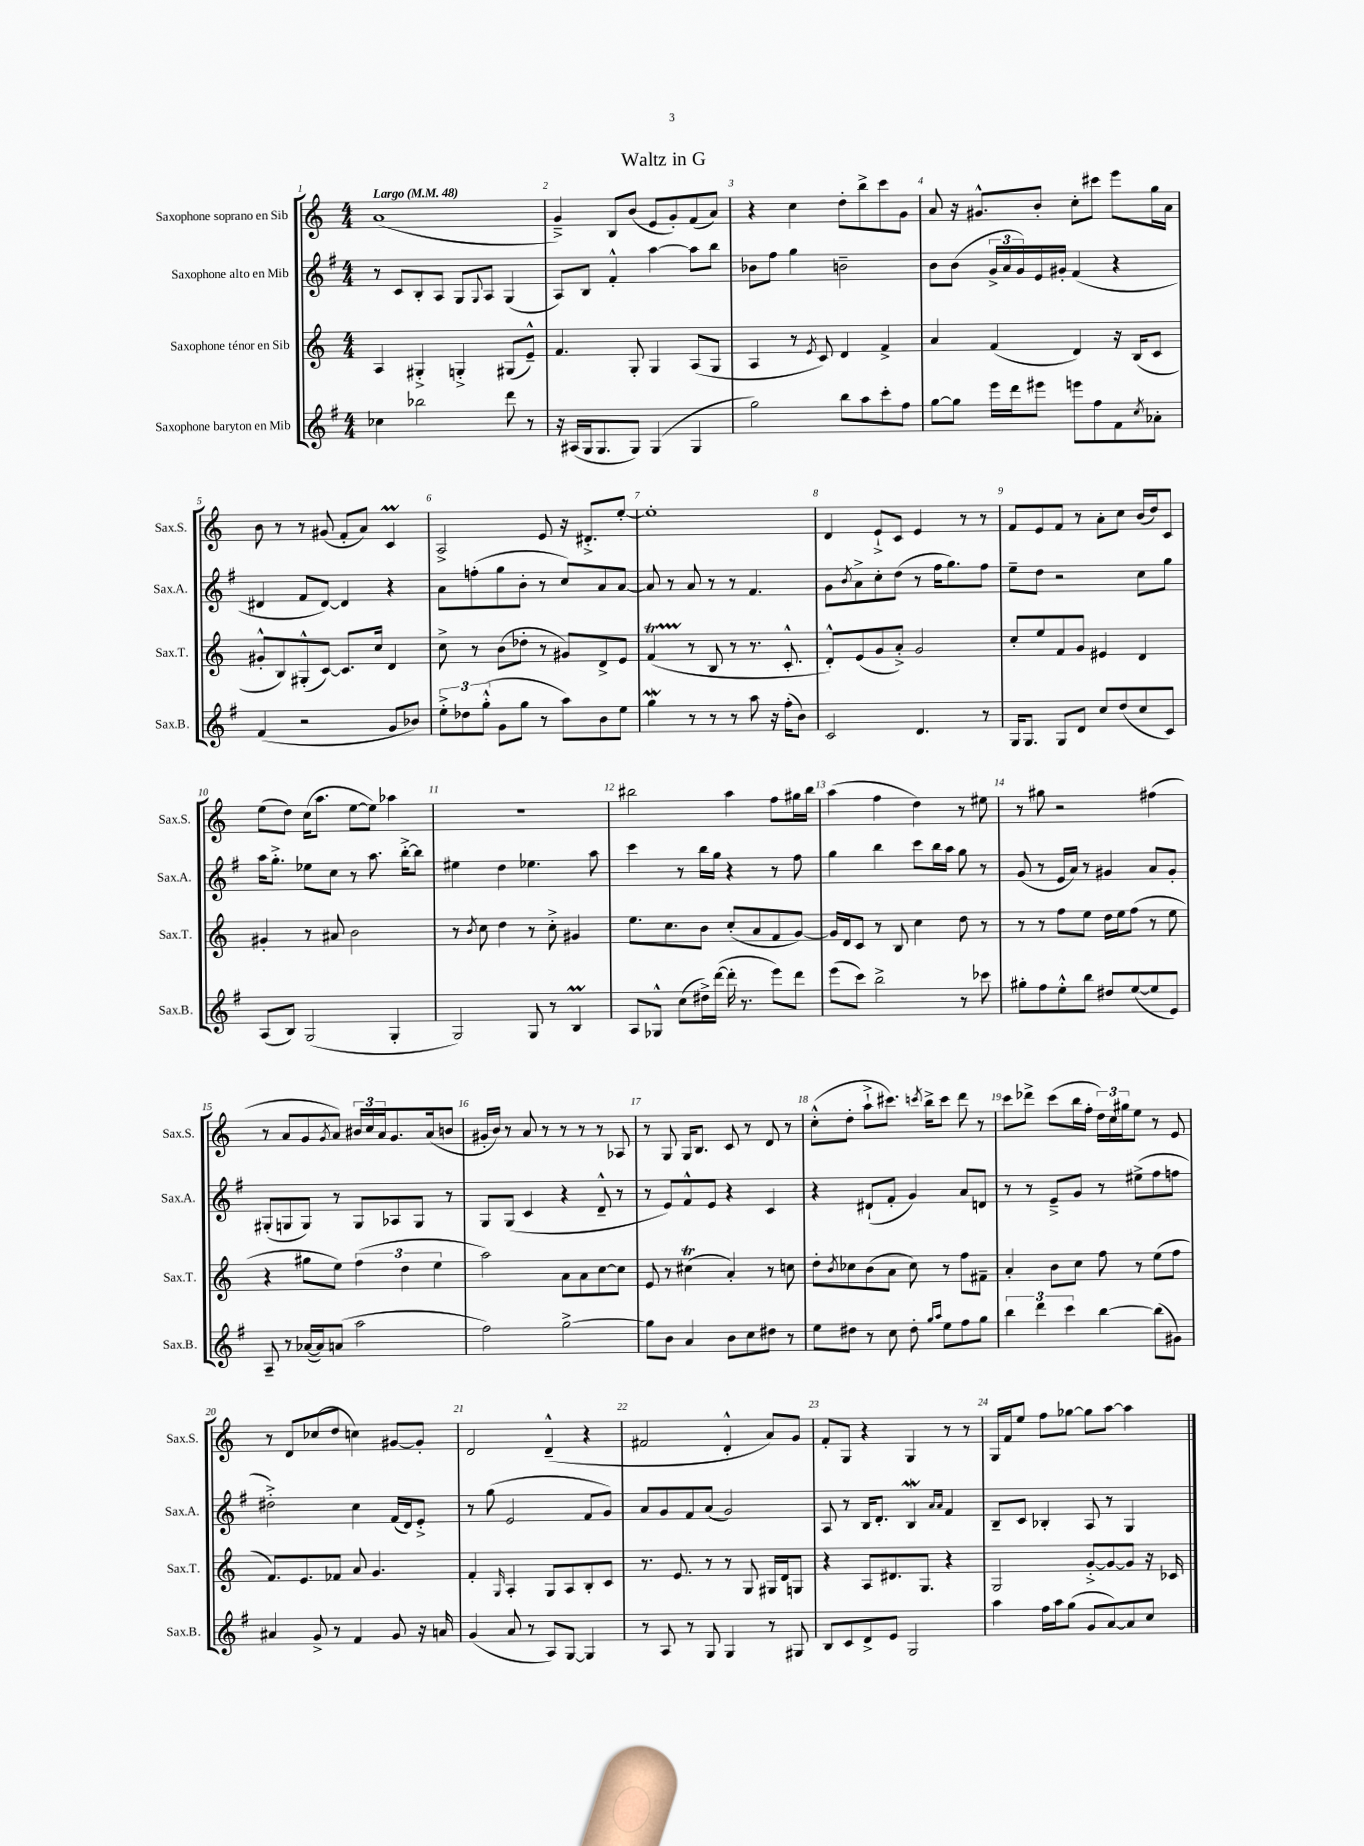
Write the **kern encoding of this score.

**kern	**kern	**kern	**kern
*part4	*part3	*part2	*part1
*staff4	*staff3	*staff2	*staff1
*I"Saxophone baryton en Mib	*I"Saxophone ténor en Sib	*I"Saxophone alto en Mib	*I"Saxophone soprano en Sib
*I'Sax.B.	*I'Sax.T.	*I'Sax.A.	*I'Sax.S.
*clefG2	*clefG2	*clefG2	*clefG2
*k[f#]	*k[]	*k[f#]	*k[]
*M4/4	*M4/4	*M4/4	*M4/4
*MM48	*MM48	*MM48	*MM48
=1	=1	=1	=1
!	!	!	!LO:TX:a:B:t=Largo
4cc-X\	4A/	8r	(1a
.	.	8c/L	.
2bb-X\	4G#X'^/	8B'/	.
.	.	8A/J	.
.	4Gn'^/	8G/L	.
.	.	8qqG/	.
.	.	8A/J	.
8ddd\	(8G#X/L	(4G/	.
8r	8e~^^/J)	.	.
=2	=2	=2	=2
16r	4.f/	8A/L)	4g~^/)
(16A#X/LL	.	.	.
16G/J	.	8B/J	.
8.G/	.	.	.
.	.	4f#'^^/	8B/L
8G/J)	8G'/	.	(8b/J
(4G/	4G/	[4aa\	8e/L
.	.	.	8g'/)
4G/	(8A/L	8aa\L]	(8f/
.	8G/J	8bb\J	8a/J)
=3	=3	=3	=3
2gg\)	4A/	8b-X\L	4r
.	.	8ff#\J	.
.	8r	4gg\	4cc\
.	8qe/	.	.
.	8c/)	.	.
8bb\L	4d/	2bn~\	8dd'\L
8aa\	.	.	8bb^\
8ccc'\	4f^/	.	8ccc\
8ff#\J	.	.	8g\J
=4	=4	=4	=4
[8gg\L	4a/	8b\L	8a/
8gg\J]	.	(8b\J	16r
.	.	.	8.g#X^^/L
16eee\LL	(4f/	24g^/LL	.
.	.	24a/	.
16ddd\J	.	.	.
.	.	24g/)	.
8eee#X\J	.	16e/	8b'/J
.	.	16g#X'/JJ	.
8eeen\L	4d/)	(4f#/	8cc'\L
8ff#\	.	.	8ccc#X\J
8f#\	16r	4r	8eee\L
.	(16B/KL	.	.
8qcc/	.	.	.
8a-X'\J	8c/J	.	16gg\L
.	.	.	16a\JJ
!!LO:LB:g=z
=5	=5	=5	=5
(4f#/	8g#X'^^/L	4d#X/	8b\
.	8B/)	.	8r
2r	(8G#X'^^/	8f#/L	8r
.	[8c/J)	[8d#/J)	(8g#X/
.	8.c/L]	4d#/]	8f'/L
.	.	.	8a/J)
.	16cc/Jk	.	.
8g/L	4d/	4r	4cM/
8b-X/J)	.	.	.
=6	=6	=6	=6
12ee'^\L	8cc^\	8a\L	2A^/
12dd-X\	.	.	.
.	8r	(8ffn'\	.
(12gg'^^\J	.	.	.
8g\L	(8b\L	8gg\	.
8gg\J	8dd-X'\J	8b'\J	.
8r	8r	8r	8e/
8aa\L)	8g#X/L)	8cc/L)	16r
.	.	.	8.d#X'^/L
8b\	8d^/	8a/	.
8ee\J	8e/J	[8a/J	[8ee'/J
=7	=7	=7	=7
4ggw\	(4fT/	8a/]	1ee']
.	.	8r	.
8r	8r	8a/	.
8r	8B/	8r	.
8r	8r	8r	.
8aa\	8.r	4.f#/	.
16r	.	.	.
(16ff#'\KL	8.c'^^/	.	.
8b\J)	.	.	.
=8	=8	=8	=8
2c/	8d'^^/L)	8g\L	4d/
.	.	8qb/	.
.	(8e/	8a^\	.
.	8g/	8cc'\	8e`^/L
.	8a'^/J)	(8dd\J	8c/J
4.d/	2g/	8r	4e/
.	.	16ff#\KL	.
.	.	8.gg\)	.
.	.	.	8r
8r	.	8ff#\J	8r
=9	=9	=9	=9
16G/KL	8cc'/L	8ee~\L	8f/L
8.G/J	.	.	.
.	8ee/	8dd\J	8e/
8G/L	8f/	2r	8f/J
8d/J	8g/J	.	8r
8cc/L	4e#X/	.	8a'\L
(8dd/	.	.	8cc\J
8cc/	4d/	8cc\L	(16b/LL
.	.	.	16dd/J)
8c/J)	.	8gg\J	8c/J
!!LO:LB:g=z
=10	=10	=10	=10
(8A/L	4g#X'/	16aa\KL	(8ee\L
.	.	8.gg'^\J	.
8B/J)	.	.	8dd\J)
(2G/	8r	8ee-X\L	(16cc\KL
.	.	.	8.aa\J
.	8a#X/	8cc\J	.
.	2b\	8r	[8ee\L
.	.	8.aa\	8ee\J])
4G'/	.	.	4aa-X\
.	.	[16bb'^\KL	.
.	.	8bb\J]	.
=11	=11	=11	=11
2G/)	8r	4ee#X\	1r
.	8qb/	.	.
.	8cc\	.	.
.	4dd\	4dd\	.
8G/	8r	4.ee-X\	.
8r	8cc'^\	.	.
4Bm/	4g#X/	.	.
.	.	8aa\	.
=12	=12	=12	=12
8A/L	8.ee\L	4ccc\	2bb#X\
8G-X^^/J	.	.	.
.	8.cc\	.	.
(8cc\L	.	8r	.
16dd#X^\L)	8b\J	16bb\LL	.
([16ddd\JJ	.	16gg\JJ	.
16ddd'\]	(8cc'/L	4r	4aa\
8.r	.	.	.
.	8a/	.	.
8eee\L)	8f/	8r	8ff\L
8ddd\J	[8g/J)	8ff#\	16gg#X\L
.	.	.	16bb#\JJ
=13	=13	=13	=13
(8eee\L	16g/LL]	4gg\	(4aa\
.	16d/J	.	.
8ccc\J)	8c/J	.	.
2bb^\	8r	4bb\	4ff\
.	8B/	.	.
.	4cc\	8ccc\L	4dd\)
.	.	16bb\L	.
.	.	16aa\JJ	.
8r	8dd\	8gg\	8r
8ccc-X\	8r	8r	8ee#X\
=14	=14	=14	=14
8gg#X'\L	8r	(8g/	8r
8ff#\	8r	8r	8gg#X\
8ee'^^\	8ff\L	16e/LL	2r
.	.	16a/JJ)	.
8bb\J	8ee\J	8r	.
8dd#X/L	16dd\LL	4g#X/	.
.	16ee\J	.	.
([8ee/	(8ff\J	.	.
8ee/]	8r	8a/L	(4ff#X\
8e/J)	8ee\	8g#'/J	.
!!LO:LB:g=z
=15	=15	=15	=15
8A~/	4r	(8G#X'/L	8r
8r	.	8Gn/	8a/L
([16a-X/LL	8gg#X\L	8G/J)	8g/
16a-/J])	.	.	.
.	.	.	8qg/
(8an/J	8ee\J)	8r	8a/J)
2aa\	(6ff\	8G/L	24b#X/LL
.	.	.	24cc/
.	.	.	24a/J
.	.	8A-X/	8.g/
.	6dd\	.	.
.	.	8G/J	.
.	.	.	(16a/k
.	6ee\	.	.
.	.	8r	8bn/J
=16	=16	=16	=16
2ff#\)	2aa\)	8G/L	16g#X'/LL
.	.	.	16b/JJ)
.	.	(8G/J	8r
.	.	4c/	8a/
.	.	.	8r
[2gg^\	8a\L	4r	8r
.	8a\	.	8r
.	[8cc\	8d~^^/	8r
.	8cc\J]	8r	8A-X/
=17	=17	=17	=17
8gg\L]	8e/	8r	8r
8b\J	8r	8e/L)	8G/
4a/	(4cc#Xt\	8f#^^/	16G/KL
.	.	.	8.B/J
.	.	8e/J	.
8b\L	4a'/)	4r	8c/
8cc\	.	.	8r
8dd#X\J	8r	4c/	8d/
8r	8ccn\	.	8r
=18	=18	=18	=18
8ee\L	8dd'\L	4r	(8cc'^^\L
.	8qb/	.	.
8dd#X\J	8cc-X\	.	8dd'\J
8r	(8b\	(8d#X`/L	8aa`^\L
8cc\	8a\J	8f#'/J	8.ccc#X\J)
8dd#'\	8cc-\)	4g/)	.
.	.	.	8qcccn/
.	.	.	16bb^\KL
16qqgg/LL	.	.	.
16qqaa/JJ	.	.	.
8ee\L	8r	.	8ccc\J
8ff#\	8ff\L	8a/L	8ddd\
8gg\J	8f#X~\J	8dn/J	8r
=19	=19	=19	=19
6bb\	4a'/	8r	8ccc\L
.	.	8r	8ddd-X^\J
6ddd\	.	.	.
.	8b\L	8e~^/L	(8ccc\L
6ccc\	.	.	.
.	8cc\J	8g/J	16bb\L
.	.	.	16ff'\JJ
[4bb\	8ff\	8r	24dd\LL)
.	.	.	24cc\
.	.	.	24gg#X\J
.	8r	(8ee#X^\L	8ee\J
(8bb\L]	(8ee\L	8ff#\	8r
8g#X\J)	8ff\J	8ffn\J	8e/
!!LO:LB:g=z
=20	=20	=20	=20
4a#X/	8.f/L)	2dd#X'^\)	8r
.	.	.	8d/L
.	8.e/	.	.
8g^/	.	.	(8cc-X/
8r	8f-X/J	.	8dd/J
4f#/	8a/	4cc\	4ccn\)
.	4.g/	.	.
8g/	.	(16f#/LL	[8g#X/L
.	.	16d/J)	.
16r	.	8e'^/J	8g#'/J]
16an/	.	.	.
=21	=21	=21	=21
(4g/	4f'/	8r	2d/
.	.	(8gg\	.
.	16qqG/	.	.
8a/	4A'/	2e/	.
8r	.	.	.
8A/L)	8G/L	.	(4d~^^/
[8G/J	8A/	.	.
4G/]	8B'/	8f#/L	4r
.	8c/J	8g/J)	.
=22	=22	=22	=22
8r	8.r	8a/L	2f#X/
8A/	.	8g/	.
.	8.e/	.	.
8r	.	8f#/	.
8G/	8r	(8a/J	.
4G/	8r	2g/)	4d'^^/
.	8G/	.	.
8r	16G#X/LL	.	8a/L)
.	16d/J	.	.
8G#X/	8Gn/J	.	8g/J
=23	=23	=23	=23
8B/L	4r	8A/	8f'/L
8c/	.	8r	8G/J
8d^/	8A/L	16B/KL	4r
.	.	8.d'/J	.
8e/J	8.d#X/	.	.
2G/	.	4BW/	4G/
.	8.G/J	.	.
.	.	16qqa/LL	.
.	.	16qqa/JJ	.
.	4r	4f#/	8r
.	.	.	8r
=24	=24	=24	=24
4aa\	2G/	8B~/L	16G/LL
.	.	.	16f/J
.	.	8c/J	8ee/J
16ff#\LL	.	4B-X'/	8ff\L
16aa\J	.	.	.
(8gg\J	.	.	[8gg-X\J
8g/L	[8g'^/L	8A/	8gg-\L]
[8a/)	8g/_	8r	[8aa\J
8a/]	8g/J]	4G/	4aa\]
8cc/J	16r	.	.
.	16c-X/	.	.
==	==	==	==
*-	*-	*-	*-
